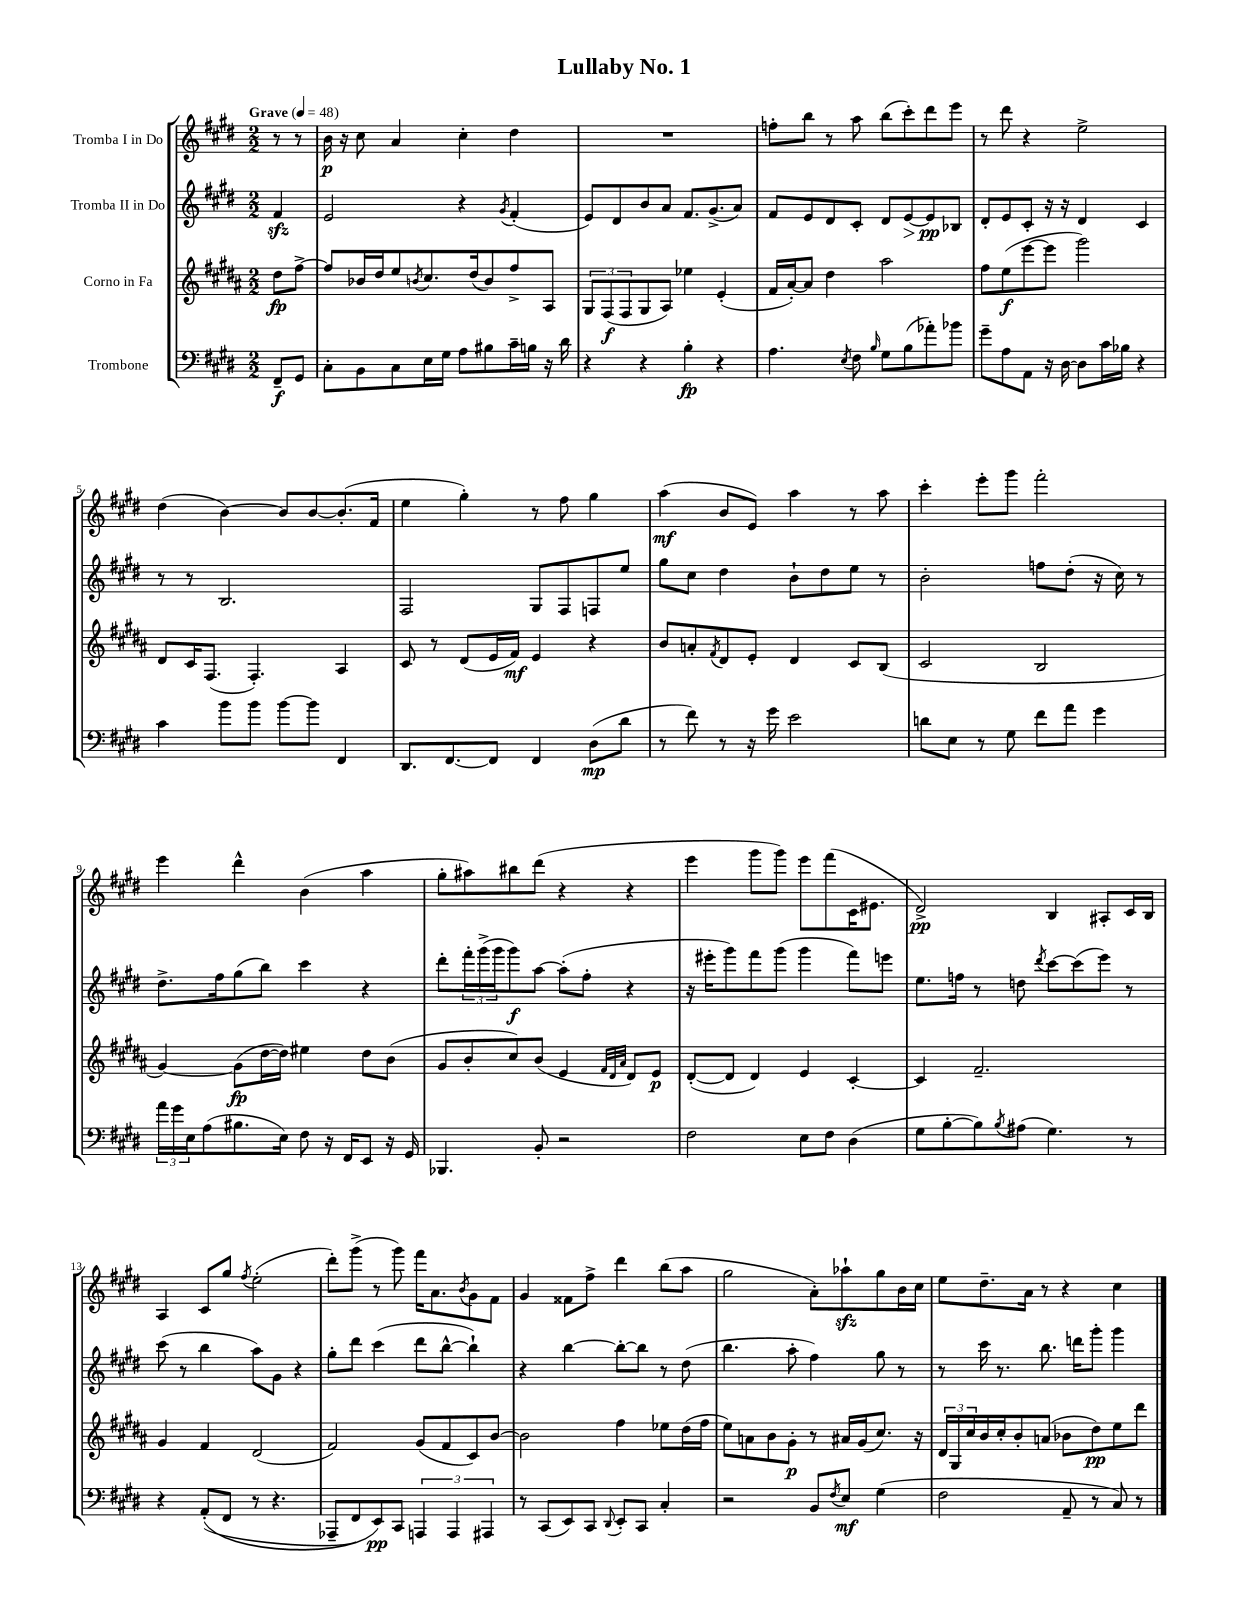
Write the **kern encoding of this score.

**kern	**dynam	**kern	**dynam	**kern	**dynam	**kern	**dynam
*part4	*part4	*part3	*part3	*part2	*part2	*part1	*part1
*staff4	*staff4	*staff3	*staff3	*staff2	*staff2	*staff1	*staff1
*I"Trombone	*	*I"Corno in Fa	*	*I"Tromba II in Do	*	*I"Tromba I in Do	*
*clefF4	*	*clefG2	*	*clefG2	*	*clefG2	*
*k[f#c#g#d#]	*	*k[f#c#g#d#a#]	*	*k[f#c#g#d#]	*	*k[f#c#g#d#]	*
*M2/2	*	*M2/2	*	*M2/2	*	*M2/2	*
*MM48	*	*MM48	*	*MM48	*	*MM48	*
=	=	=	=	=	=	=	=
!	!	!	!	!	!	!LO:TX:a:B:t=Grave	!
8FF#~/L	f	8dd#\L	fp	4f#zz/	.	8r	.
8GG#/J	.	[8ff#^\J	.	.	.	8r	.
=1	=1	=1	=1	=1	=1	=1	=1
8C#'\L	.	8ff#/L]	.	2e/	.	16b\	p
.	.	.	.	.	.	16r	.
8BB\	.	16b-X/L	.	.	.	8cc#\	.
.	.	16dd#/J	.	.	.	.	.
8C#\	.	8ee/	.	.	.	4a/	.
.	.	8qbn/	.	.	.	.	.
16E\L	.	8.cc#/	.	.	.	.	.
16G#\JJ	.	.	.	.	.	.	.
8A\L	.	.	.	4r	.	4cc#'\	.
.	.	(16dd#/k	.	.	.	.	.
8B#X\	.	8b/)	.	.	.	.	.
.	.	.	.	8qg#/	.	.	.
16c#~\L	.	8ff#^/	.	(4f#'/	.	4dd#\	.
16Bn\JJ	.	.	.	.	.	.	.
16r	.	8A#/J	.	.	.	.	.
16d#\	.	.	.	.	.	.	.
=2	=2	=2	=2	=2	=2	=2	=2
4r	.	12G#/L	.	8e/L)	.	1r	.
.	.	(12F#/	f	.	.	.	.
.	.	.	.	8d#/	.	.	.
.	.	12F#/	.	.	.	.	.
4r	.	8G#/	.	8b/	.	.	.
.	.	8A#/J)	.	8a/J	.	.	.
4B'\	fp	4ee-X\	.	8.f#/L	.	.	.
.	.	.	.	(8.g#^/	.	.	.
4r	.	(4e'/	.	.	.	.	.
.	.	.	.	8a/J)	.	.	.
=3	=3	=3	=3	=3	=3	=3	=3
4.A\	.	16f#/LL	.	8f#/L	.	8ffn'\L	.
.	.	[16a#'/J)	.	.	.	.	.
.	.	8a#/J]	.	8e/	.	8bb\J	.
.	.	4dd#\	.	8d#/	.	8r	.
8qE/	.	.	.	.	.	.	.
8F#\	.	.	.	8c#'/J	.	8aa\	.
16qqB/	.	.	.	.	.	.	.
8G#\L	.	2aa#\	.	8d#/L	.	(8bb\L	.
!	!	!	!	!	!LO:HP:b	!	!
(8B\	.	.	.	[8e/	>	8ccc#'\)	.
8a-X'\)	.	.	.	8e/]	pp	8ddd#\	.
8b-X\J	.	.	.	8B-X/J	]	8eee\J	.
=4	=4	=4	=4	=4	=4	=4	=4
8g#~\L	.	8ff#\L	.	8d#'/L	.	8r	.
8A\	.	(8ee\	f	8e/	.	8ddd#\	.
8AA\J	.	[8eee\	.	8c#'/J	.	4r	.
16r	.	8eee\J]	.	16r	.	.	.
[16D#\	.	.	.	16r	.	.	.
8D#\L]	.	2ggg#\)	.	4d#/	.	2ee^\	.
16c#\L	.	.	.	.	.	.	.
16B-X\JJ	.	.	.	.	.	.	.
4r	.	.	.	4c#/	.	.	.
!!LO:LB:g=z
=5	=5	=5	=5	=5	=5	=5	=5
4c#\	.	8d#/L	.	8r	.	(4dd#\	.
.	.	16c#/K	.	8r	.	.	.
.	.	(8.F#/J	.	.	.	.	.
8b\L	.	.	.	2.B/	.	[4b\)	.
8b\J	.	4.F#'/)	.	.	.	.	.
[8b\L	.	.	.	.	.	8b/L]	.
8b\J]	.	.	.	.	.	[8b/	.
4FF#/	.	4A#/	.	.	.	(8.b'/]	.
.	.	.	.	.	.	16f#/Jk	.
=6	=6	=6	=6	=6	=6	=6	=6
8.DD#/L	.	8c#/	.	2F#/	.	4ee\	.
.	.	8r	.	.	.	.	.
[8.FF#/	.	.	.	.	.	.	.
.	.	(8d#/L	.	.	.	4gg#'\)	.
8FF#/J]	.	16e/L	.	.	.	.	.
.	.	16f#/JJ)	mf	.	.	.	.
4FF#/	.	4e/	.	8G#/L	.	8r	.
.	.	.	.	8F#/	.	8ff#\	.
(8D#\L	mp	4r	.	8Fn/	.	4gg#\	.
8d#\J	.	.	.	8ee/J	.	.	.
=7	=7	=7	=7	=7	=7	=7	=7
8r	.	8b/L	.	8gg#\L	.	(4aa\	mf
8f#\)	.	8an'/	.	8cc#\J	.	.	.
.	.	8qf#/	.	.	.	.	.
8r	.	8d#/	.	4dd#\	.	8b/L	.
16r	.	8e'/J	.	.	.	8e/J)	.
16g#\	.	.	.	.	.	.	.
2e\	.	4d#/	.	8b`\L	.	4aa\	.
.	.	.	.	8dd#\	.	.	.
.	.	8c#/L	.	8ee\J	.	8r	.
.	.	(8B/J	.	8r	.	8aa\	.
=8	=8	=8	=8	=8	=8	=8	=8
8dn\L	.	2c#/	.	2b'\	.	4ccc#'\	.
8E\J	.	.	.	.	.	.	.
8r	.	.	.	.	.	8eee'\L	.
8G#\	.	.	.	.	.	8ggg#\J	.
8f#\L	.	2B/	.	8ffn\L	.	2fff#'\	.
8a\J	.	.	.	(8dd#'\J	.	.	.
4g#\	.	.	.	16r	.	.	.
.	.	.	.	16cc#\)	.	.	.
.	.	.	.	8r	.	.	.
!!LO:LB:g=z
=9	=9	=9	=9	=9	=9	=9	=9
24a\LL	.	[4g#/)	.	8.dd#^\L	.	4eee\	.
24g#\	.	.	.	.	.	.	.
24E\J	.	.	.	.	.	.	.
(8A\	.	.	.	.	.	.	.
.	.	.	.	16ff#\k	.	.	.
8.B#X\	.	(8g#\L]	fp	(8gg#\	.	4ddd#^^\	.
.	.	[16dd#\L	.	8bb\J)	.	.	.
16E\Jk)	.	16dd#\JJ])	.	.	.	.	.
8F#\	.	4ee#X\	.	4ccc#\	.	(4b\	.
16r	.	.	.	.	.	.	.
16FF#/KL	.	.	.	.	.	.	.
8EE/J	.	8dd#\L	.	4r	.	4aa\	.
16r	.	(8b\J	.	.	.	.	.
16GG#/	.	.	.	.	.	.	.
=10	=10	=10	=10	=10	=10	=10	=10
4.BBB-X/	.	8g#/L	.	8ddd#'\L	.	8gg#'\L	.
.	.	8b'/	.	24fff#'\L	.	8aa#X\)	.
.	.	.	.	(24ggg#^\	.	.	.
.	.	.	.	24ggg#\J	.	.	.
.	.	8cc#/)	.	8ggg#\)	f	8bb#X\	.
8BB'/	.	(8b/J	.	[8aa\J	.	(8ddd#\J	.
2r	.	4e/	.	(8aa'\L]	.	4r	.
.	.	.	.	8ff#'\J	.	.	.
.	.	32qqf#/LLL	.	.	.	.	.
.	.	32qqd#/	.	.	.	.	.
.	.	32qqa#/JJJ	.	.	.	.	.
.	.	8d#/L)	.	4r	.	4r	.
.	.	8e/J	p	.	.	.	.
=11	=11	=11	=11	=11	=11	=11	=11
2F#\	.	([8d#'/L	.	16r	.	4eee\	.
.	.	.	.	16eee#X'\KL	.	.	.
.	.	8d#/J]	.	8ggg#\)	.	.	.
.	.	4d#/)	.	8fff#\	.	8ggg#\L	.
.	.	.	.	(8ggg#\J	.	8ggg#\J)	.
8E\L	.	4e/	.	4ggg#\	.	8eee\L	.
8F#\J	.	.	.	.	.	(8fff#\	.
(4D#\	.	[4c#'/	.	8fff#\L)	.	16c#\K	.
.	.	.	.	.	.	8.e#X\J	.
.	.	.	.	8eeen\J	.	.	.
=12	=12	=12	=12	=12	=12	=12	=12
8G#\L	.	4c#/]	.	8.ee\L	.	2d#^/)	pp
[8B'\	.	.	.	.	.	.	.
.	.	.	.	16ffn\Jk	.	.	.
8B\])	.	2.f#~/	.	8r	.	.	.
8qB/	.	.	.	.	.	.	.
(8A#X\J	.	.	.	8ddn\	.	.	.
.	.	.	.	8qddd#/	.	.	.
4.G#\)	.	.	.	[8ccc#\L	.	4B/	.
.	.	.	.	(8ccc#\]	.	.	.
.	.	.	.	8eee\J)	.	8A#X'/L	.
8r	.	.	.	8r	.	16c#/L	.
.	.	.	.	.	.	16B/JJ	.
!!LO:LB:g=z
=13	=13	=13	=13	=13	=13	=13	=13
4r	.	4g#/	.	(8ccc#\	.	4A/	.
.	.	.	.	8r	.	.	.
((8AA'/L	.	4f#/	.	4bb\	.	8c#/L	.
8FF#/J	.	.	.	.	.	8gg#/J	.
.	.	.	.	.	.	8qff#/	.
8r	.	(2d#/	.	8aa\L)	.	(2ee'\	.
4.r	.	.	.	8g#\J	.	.	.
.	.	.	.	4r	.	.	.
=14	=14	=14	=14	=14	=14	=14	=14
8AAA-X~/L	.	2f#/)	.	8gg#'\L	.	8ddd#'\L)	.
8FF#/)	.	.	.	8ddd#\J	.	(8ggg#^\J	.
8EE/)	pp	.	.	(4ccc#\	.	8r	.
8CC#/J	.	.	.	.	.	8ggg#\)	.
6AAAn/	.	(8g#/L	.	8ddd#\L	.	16fff#\KL	.
.	.	.	.	.	.	8.a\	.
.	.	8f#/	.	[8bb^^\J	.	.	.
6AAA/	.	.	.	.	.	.	.
.	.	.	.	.	.	8qb/	.
.	.	8c#/)	.	4bb`\])	.	8g#\	.
6AAA#X/	.	.	.	.	.	.	.
.	.	[8b/J	.	.	.	8f#\J	.
=15	=15	=15	=15	=15	=15	=15	=15
8r	.	2b\]	.	4r	.	4g#/	.
(8CC#/L	.	.	.	.	.	.	.
8EE/)	.	.	.	[4bb\	.	8f##X\L	.
8CC#/J	.	.	.	.	.	8ff#^\J	.
8qqDD#/	.	.	.	.	.	.	.
8EE'/L	.	4ff#\	.	8bb'\L_	.	4ddd#\	.
8CC#/J	.	.	.	8bb\J]	.	.	.
4C#'/	.	8ee-X\L	.	8r	.	(8bb\L	.
.	.	(16dd#\L	.	(8dd#\	.	8aa\J	.
.	.	16ff#\JJ	.	.	.	.	.
=16	=16	=16	=16	=16	=16	=16	=16
2r	.	8ee\L)	.	4.bb\	.	2gg#\	.
.	.	8an\	.	.	.	.	.
.	.	8b\	.	.	.	.	.
.	.	8g#'\J	p	8aa'\	.	.	.
8BB/L	.	8r	.	4ff#\)	.	8a'\L)	.
8qF#/	.	.	.	.	.	.	.
8E/J	mf	16a#X/LL	.	.	.	8aa-Xzz`\	.
.	.	(16g#/J	.	.	.	.	.
(4G#\	.	8.cc#/J)	.	8gg#\	.	8gg#\	.
.	.	.	.	8r	.	16b\L	.
.	.	16r	.	.	.	16cc#\JJ	.
=17	=17	=17	=17	=17	=17	=17	=17
2F#\	.	24d#/LL	.	8r	.	8ee\L	.
.	.	24G#/	.	.	.	.	.
.	.	24cc#/	.	.	.	.	.
.	.	16b/	.	16ccc#\	.	8.dd#~\	.
.	.	16cc#'/J	.	8.r	.	.	.
.	.	8b'/	.	.	.	.	.
.	.	.	.	.	.	16a\Jk	.
.	.	(8an/J	.	8.bb\	.	8r	.
8AA~/	.	8b-X\L	.	.	.	4r	.
.	.	.	.	16dddn\KL	.	.	.
8r	.	8dd#\)	pp	8ggg#'\J	.	.	.
8C#/)	.	8ee\	.	4ggg#\	.	4cc#\	.
8r	.	8ddd#\J	.	.	.	.	.
==	==	==	==	==	==	==	==
*-	*-	*-	*-	*-	*-	*-	*-
